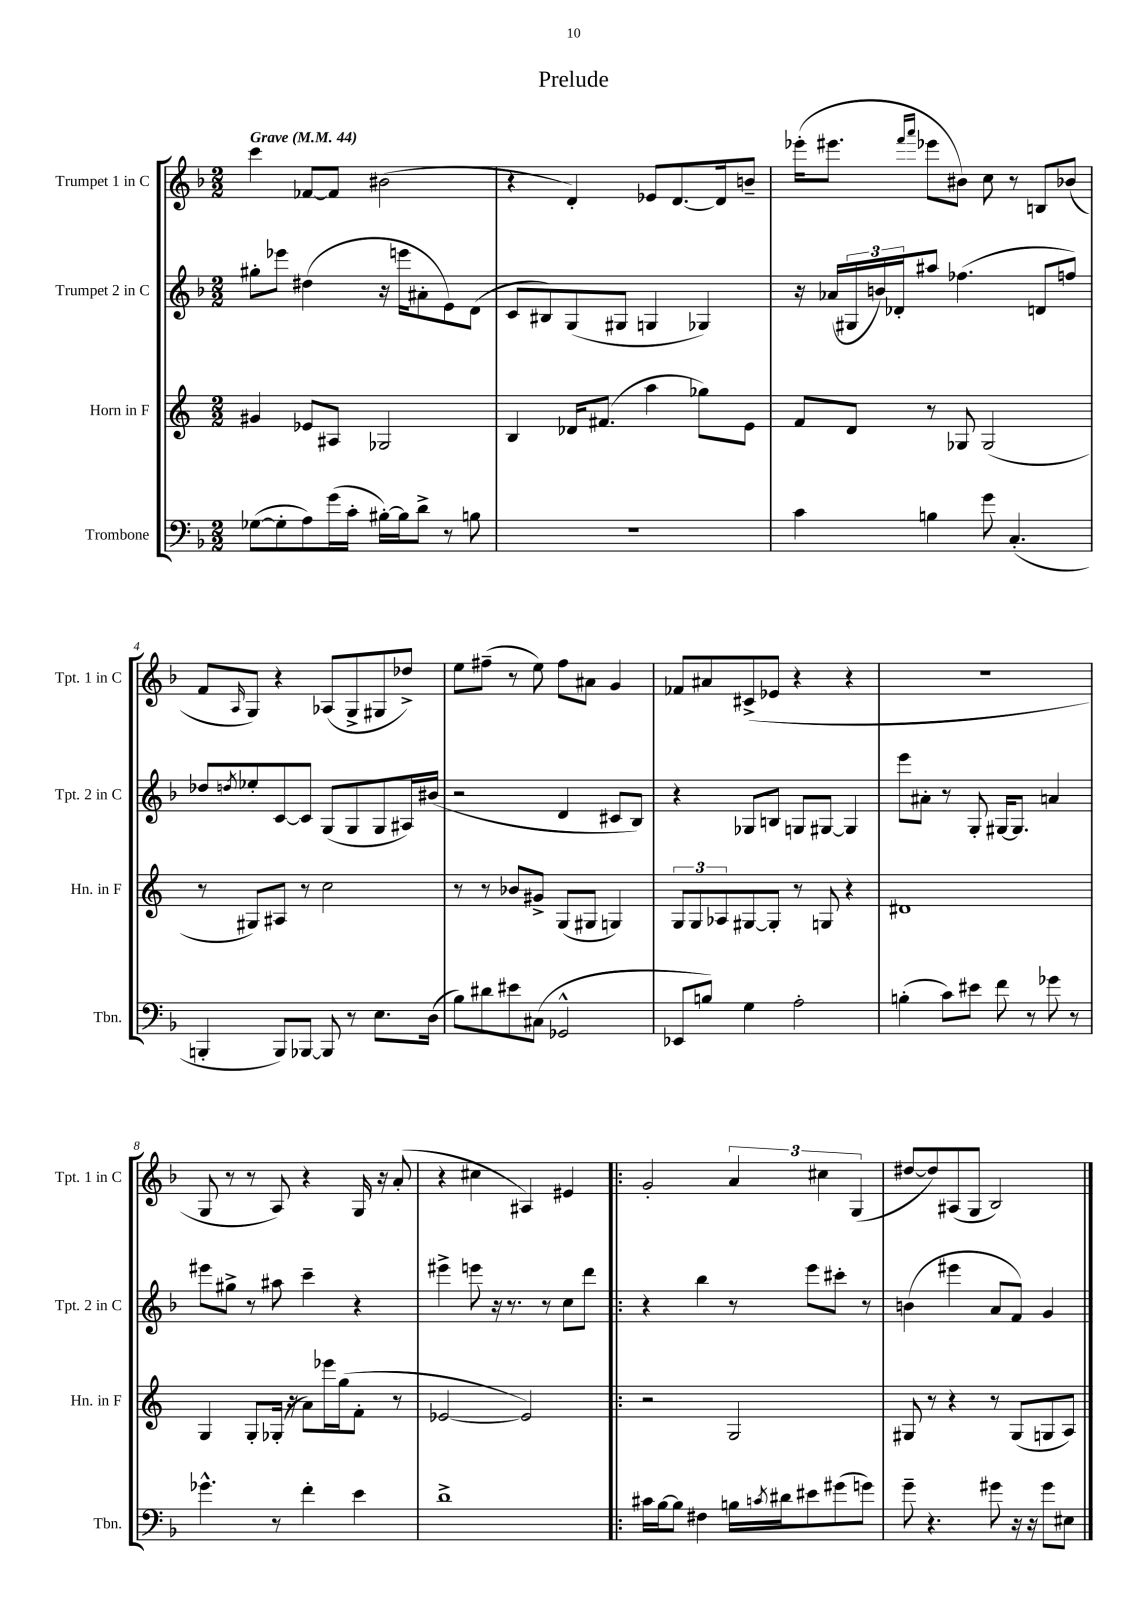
\header { title = "Prelude" }
<<
\new StaffGroup <<
\new Staff = "s0" \with { instrumentName = "Trumpet 1 in C" shortInstrumentName = "Tpt. 1 in C" } {
    \clef treble \key f \major \numericTimeSignature \time 2/2 \tempo "Grave" 4 = 44
    c'''4 fes'8~ fes'8 bis'2( |
    r4 d'4-.) ees'8 d'8.~ d'16 b'8-- |
    ees'''16-.( eis'''8. \grace { f'''16 a'''16 } ees'''8 bis'8) c''8 r8 b8 bes'8( |
    f'8 \grace { a16 } g8) r4 aes8( g8-> gis8 des''8->) |
    e''8 fis''8--( r8 e''8) fis''8 ais'8 g'4 |
    fes'8 ais'8 cis'8->( ees'8 r4 r4 |
    R1 |
    g8 r8 r8 a8) r4 g16 r16 a'8-.( |
    r4 cis''4 ais4) eis'4 |
    \bar ".|:" g'2-. \tuplet 3/2 { a'4 cis''4 g4( } |
    dis''8~ dis''8) ais8( g8 bes2) \bar "|." |
}
\new Staff = "s1" \with { instrumentName = "Trumpet 2 in C" shortInstrumentName = "Tpt. 2 in C" } {
    \clef treble \key f \major \numericTimeSignature \time 2/2
    gis''8-. ees'''8 dis''4( r16 e'''16 ais'8-. e'8) d'8( |
    c'8 bis8) g8( gis8 g4 ges4) |
    r16 aes'16( \tuplet 3/2 { gis16 b'16) des'16-. } ais''8 fes''4.( d'8 f''8) |
    des''8 \acciaccatura { d''8 } ees''8-. c'8~ c'8 g8( g8 g8 ais16) bis'16( |
    r2 d'4 cis'8 bes8) |
    r4 ges8 b8 g8 gis8~ gis4 |
    e'''8 ais'8-. r8 g8-. gis16~ gis8. a'4 |
    eis'''8 gis''8-> r8 ais''8 c'''4-- r4 |
    eis'''4-> e'''8 r16 r8. r8 c''8 d'''8 |
    \bar ".|:" r4 bes''4 r8 e'''8 cis'''8-. r8 |
    b'4( eis'''4 a'8 f'8) g'4 \bar "|." |
}
\new Staff = "s2" \with { instrumentName = "Horn in F" shortInstrumentName = "Hn. in F" } {
    \clef treble \key c \major \numericTimeSignature \time 2/2
    gis'4 ees'8 ais8 ges2 |
    b4 des'16 fis'8.( a''4 ges''8) e'8 |
    f'8 d'8 r8 ges8 ges2( |
    r8 gis8) ais8 r8 c''2 |
    r8 r8 bes'8 gis'8-> g8( gis8 g4) |
    \tuplet 3/2 { g8 g8 aes8 } gis8~ gis8-. r8 g8 r4 |
    dis'1 |
    g4 g8-. ges16-.( r16 a'8) ees'''16 g''16( f'8-. r8 |
    ees'2~ ees'2) |
    \bar ".|:" r2 g2 |
    gis8 r8 r4 r8 gis8( g8 a8) \bar "|." |
}
\new Staff = "s3" \with { instrumentName = "Trombone" shortInstrumentName = "Tbn." } {
    \clef bass \key f \major \numericTimeSignature \time 2/2
    ges8~( ges8-. a8) g'16( c'16-. bis16~-.) bis16 d'8-> r8 b8 |
    r1 |
    c'4 b4 g'8 c4.-.( |
    b,,4-. b,,8) bes,,8~ bes,,8 r8 e8. d16( |
    bes8) dis'8 eis'8 cis8( ges,2-^ |
    ees,8 b8) g4 a2-. |
    b4-.( c'8) eis'8 f'8 r8 ges'8 r8 |
    ges'4.-^ r8 f'4-. e'4 |
    d'1-> |
    \bar ".|:" cis'16 bes16~ bes8 fis4 b16 \acciaccatura { c'8 } dis'16 eis'8 gis'8( g'8) |
    g'8-- r4. gis'8 r16 r16 gis'8 eis8 \bar "|." |
}
>>
>>
